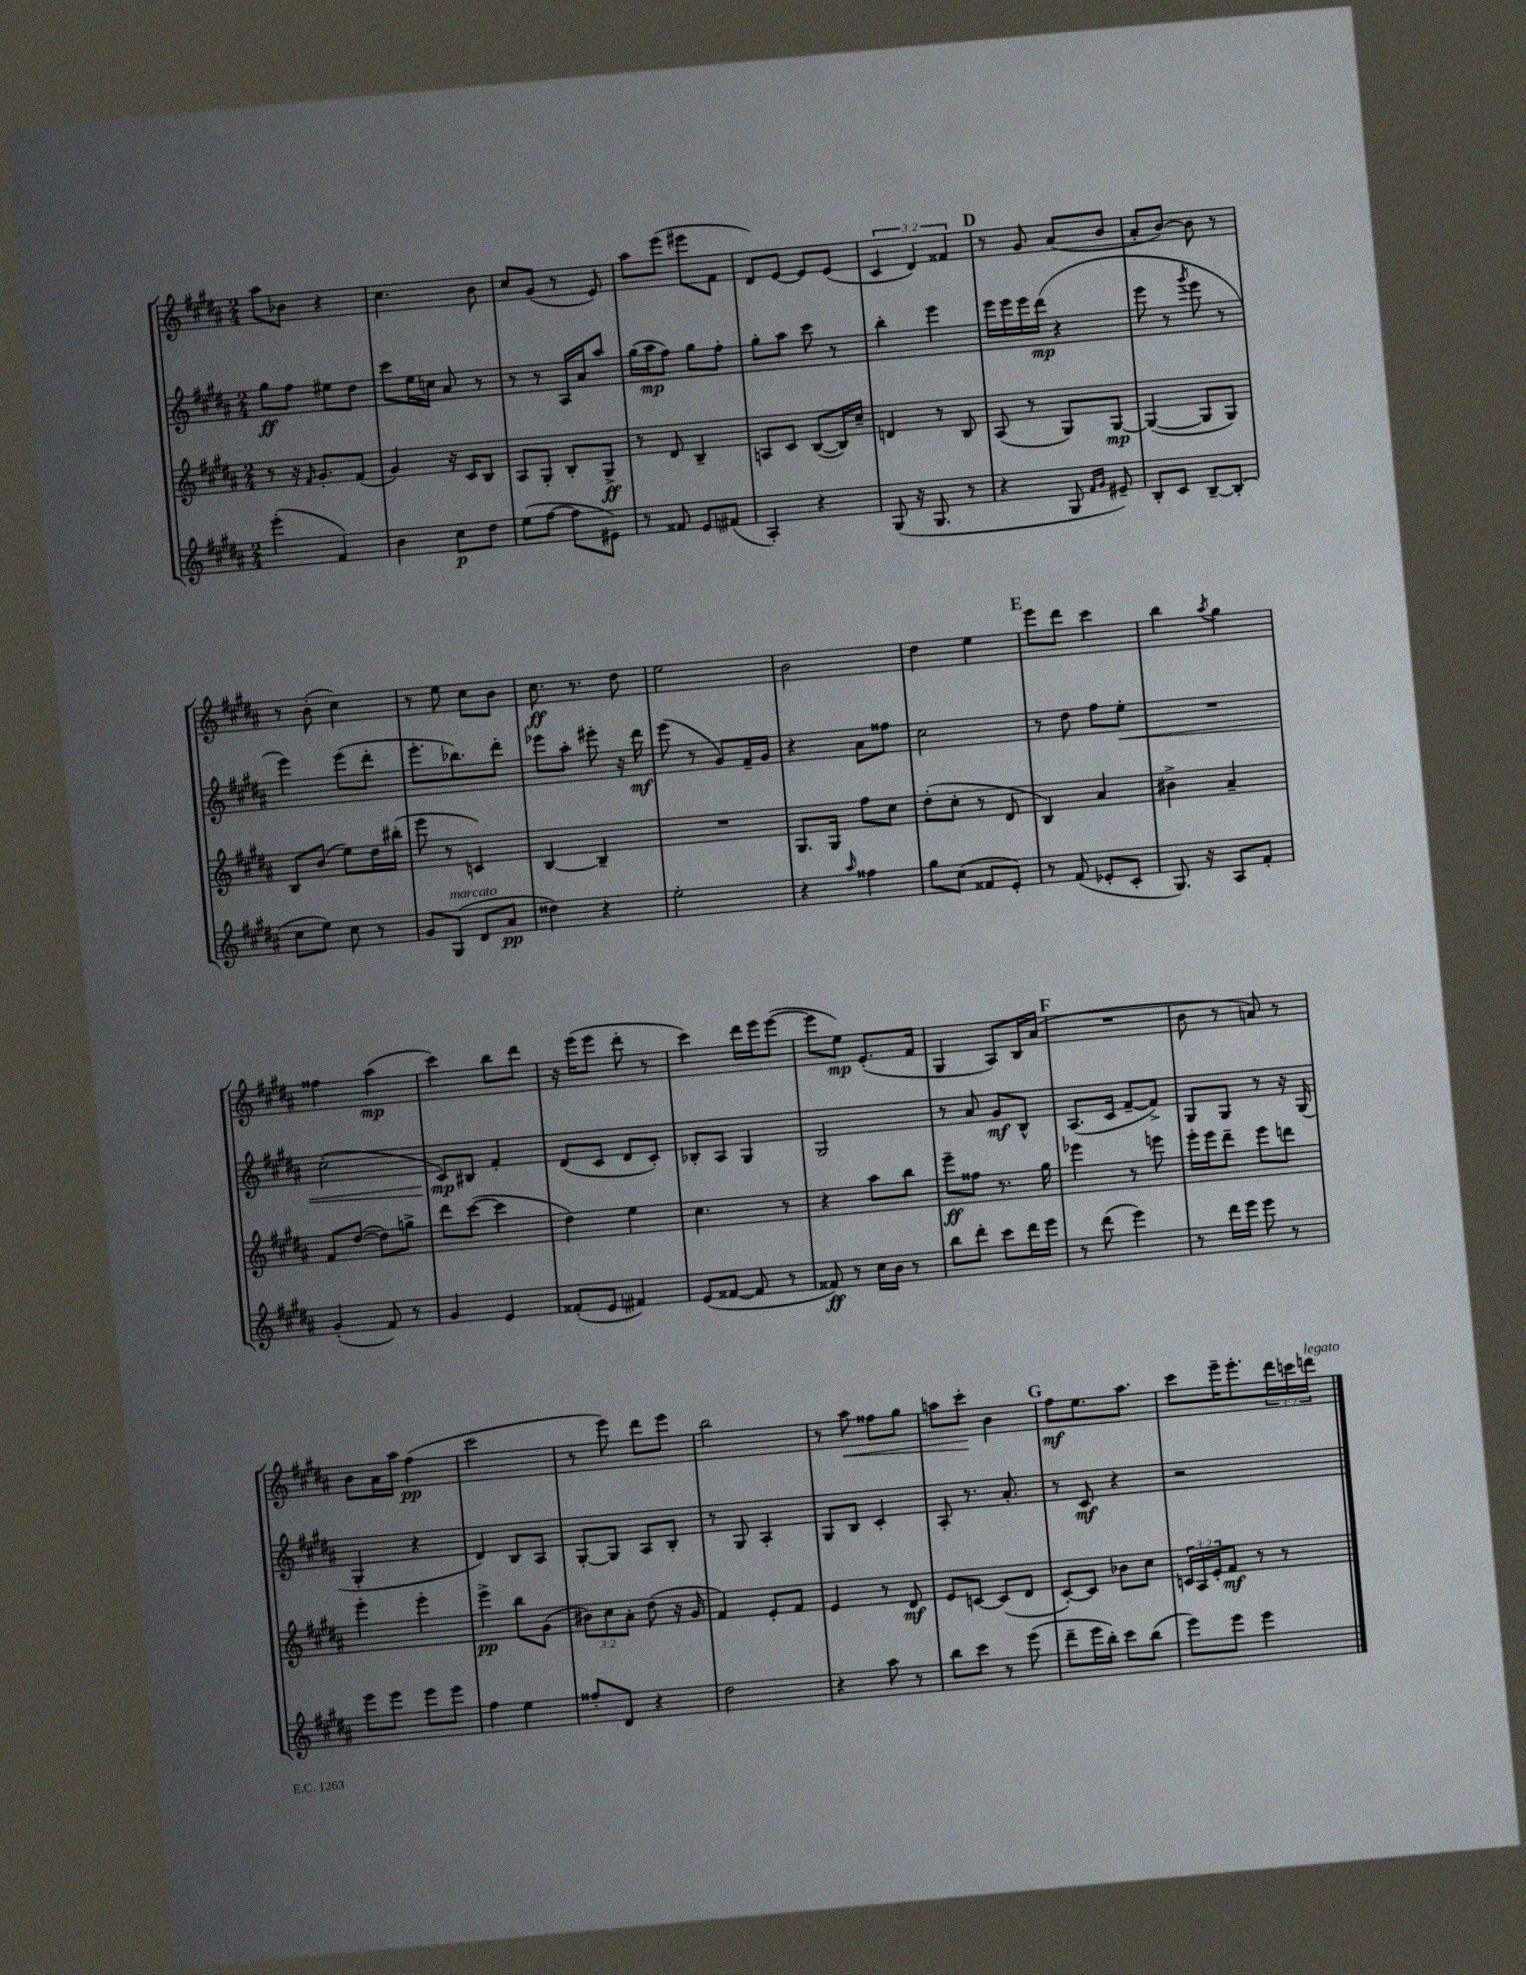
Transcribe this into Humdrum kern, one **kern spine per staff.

**kern	**dynam	**kern	**dynam	**kern	**dynam	**kern	**dynam
*part4	*part4	*part3	*part3	*part2	*part2	*part1	*part1
*staff4	*staff4	*staff3	*staff3	*staff2	*staff2	*staff1	*staff1
*clefG2	*	*clefG2	*	*clefG2	*	*clefG2	*
*k[f#c#g#d#a#]	*	*k[f#c#g#d#a#]	*	*k[f#c#g#d#a#]	*	*k[f#c#g#d#a#]	*
*M2/4	*	*M2/4	*	*M2/4	*	*M2/4	*
=27	=27	=27	=27	=27	=27	=27	=27
(4eee'\	.	8r	.	8gg#\L	ff	8aa#\L	.
.	.	16r	.	8ff#\J	.	8b-X\J	.
.	.	16qqf#/	.	.	.	.	.
.	.	8.g#'/L	.	.	.	.	.
4f#/)	.	.	.	8ee#X\L	.	4r	.
.	.	(8f#/J	.	8dd#\J	.	.	.
=28	=28	=28	=28	=28	=28	=28	=28
4b\	.	4g#/)	.	8ccc#\L	.	4.cc#\	.
.	.	.	.	16ee\L	.	.	.
.	.	.	.	16ccn\JJ	.	.	.
8cc#\L	p	16r	.	8a#/	.	.	.
.	.	16c#/KL	.	.	.	.	.
8dd#\J	.	8B/J	.	8r	.	8b\	.
=29	=29	=29	=29	=29	=29	=29	=29
(8ee\L	.	8A#/L	.	8r	.	8cc#/L	.
[8ff#\J	.	8G#'/J	.	8r	.	(8g#/J	.
8ff#\L]	.	8B'/L	.	16A#/LL	.	8r	.
.	.	.	.	16a#/J	.	.	.
8e#X\J)	.	8G#^/J	ff	8aa#/J	.	8e/)	.
=30	=30	=30	=30	=30	=30	=30	=30
8r	.	8r	.	(16gg#\LL	.	8aa#\L	.
.	.	.	.	16aa#\J	mp	.	.
8f##X/	.	8d#/	.	8ff#\J)	.	(8eee\J	.
8e/L	.	4B~/	.	8gg#\L	.	8eee#X\L	.
(8f#X/J	.	.	.	8ff#'\J	.	8f#\J	.
=31	=31	=31	=31	=31	=31	=31	=31
4A#'/)	.	8An/L	.	8gg#'\L	.	8d#/L)	.
.	.	8c#/J	.	8aa#\J	.	[8e/J	.
4r	.	([8B/L	.	8ccc#\	.	8e/L]	.
.	.	16B/L])	.	8r	.	(8e/J	.
.	.	16cc#~/JJ	.	.	.	.	.
=32	=32	=32	=32	=32	=32	=32	=32
(8G#/	.	4dn/	.	4bb'\	.	6c#/	.
16r	.	.	.	.	.	.	.
.	.	.	.	.	.	6d#/)	.
8.G#/	.	.	.	.	.	.	.
.	.	8r	.	4eee\	.	.	.
.	.	.	.	.	.	6f##X/	.
8r	.	8B/	.	.	.	.	.
!!LO:REH:place=s1:t=D
=33	=33	=33	=33	=33	=33	=33	=33
4r	.	(8A#/	.	16eee\LL	.	8r	.
.	.	.	.	16eee\	.	.	.
.	.	8r	.	16eee\	.	8g#/	.
.	.	.	.	(16ddd#\JJ	mp	.	.
8G#/	.	8G#/L)	.	4r	.	(8a#/L	.
16qqf#/LL	.	.	.	.	.	.	.
16qqg#/JJ	.	.	.	.	.	.	.
8e#X~/)	.	[8G#/J	mp	.	.	8b/J	.
=34	=34	=34	=34	=34	=34	=34	=34
8B'/L	.	(4G#/_	.	8eee\	.	8a#'/L	.
8c#/J	.	.	.	8r	.	[8b/J)	.
.	.	.	.	8qggg#/	.	.	.
[8B~/L	.	8G#/L]	.	8eee\	.	8b\]	.
(8B'/J]	.	8G#/J)	.	8r	.	8r	.
!!LO:LB:g=z
=35	=35	=35	=35	=35	=35	=35	=35
8cc#\L	.	8B/L	.	4eee\)	.	8r	.
8ee\J)	.	(8b/J	.	.	.	(8b'\	.
8cc#\	.	8ee\L)	.	(8eee\L	.	4cc#\)	.
8r	.	16dd#\L	.	8ddd#'\J	.	.	.
.	.	(16bb#X'\JJ	.	.	.	.	.
=36	=36	=36	=36	=36	=36	=36	=36
8g#/L	.	8eee\	.	8.eee'\L	.	8r	.
!LO:TX:a:i:t=marcato	!	!	!	!	!	!	!
(8G#/J	.	8r	.	.	.	8ee\	.
.	.	.	.	8.bb-X\)	.	.	.
8d#/L	.	4cn/)	.	.	.	8cc#\L	.
8a#/J	pp	.	.	8ddd#'\J	.	8b\J	.
=37	=37	=37	=37	=37	=37	=37	=37
4dd##X\)	.	[4B/	.	8eee-X\L	.	8.cc#\	ff
.	.	.	.	8aa#'\J	.	.	.
.	.	.	.	.	.	8.r	.
4r	.	4B~/]	.	8eee#X'\	.	.	.
.	.	.	.	16r	.	8dd#\	.
.	.	.	.	16ddd#\	mf	.	.
=38	=38	=38	=38	=38	=38	=38	=38
2ee'\	.	2r	.	(8eee\	.	2ee\	.
.	.	.	.	8r	.	.	.
.	.	.	.	8g#/L)	.	.	.
.	.	.	.	16f#~/L	.	.	.
.	.	.	.	16g#/JJ	.	.	.
=39	=39	=39	=39	=39	=39	=39	=39
4r	.	8.G#/L	.	4r	.	2b\	.
.	.	16G#/Jk	.	.	.	.	.
16qqaa#/	.	.	.	.	.	.	.
4ff##X\	.	8ff#\L	.	8a#\L	.	.	.
.	.	8cc#\J	.	8ff##X\J	.	.	.
=40	=40	=40	=40	=40	=40	=40	=40
8gg#\L	.	(8dd#'\L	.	2cc#\	.	4dd#\	.
(8cc#\J	.	8cc#'\J	.	.	.	.	.
8f##X/L	.	8r	.	.	.	4ee\	.
8e'/J)	.	8d#/	.	.	.	.	.
!!LO:REH:place=s1:t=E
=41	=41	=41	=41	=41	=41	=41	=41
8r	.	4B/)	.	8r	.	8eee\L	.
(8f#/	.	.	.	8dd#\	.	8ddd#\J	.
8e-X'/L	.	4a#/	.	8ff#\L	.	4ccc#\	.
!	!	!	!	!	!LO:HP:b	!	!
8c#'/J	.	.	.	8ee'\J	<	.	.
=42	=42	=42	=42	=42	=42	=42	=42
8.G#/)	.	4b#X^\	.	2r	.	4bb\	.
16r	.	.	.	.	.	.	.
.	.	.	.	.	.	8qaa#/	.
8A#/L	.	4a#~/	.	.	.	4gg#\	.
8f#'/J	.	.	.	.	.	.	.
!!LO:LB:g=z
=43	=43	=43	=43	=43	=43	=43	=43
(4g#'/	.	8f#/L	.	(2cc#'\	.	4ff##X\	.
.	.	([8dd#/J	.	.	.	.	.
8f#/)	.	8dd#\L])	.	.	.	(4aa#\	mp
8r	.	8ggn^\J	.	.	.	.	.
=44	=44	=44	=44	=44	=44	=44	=44
4g#/	.	8ddd#\L	.	8c#/L)	mp	4ccc#\)	.
.	.	([8ccc#\J	.	8B#X/J	[	.	.
4e/	.	4ccc#\]	.	4f#'/	.	8bb\L	.
.	.	.	.	.	.	8ddd#\J	.
=45	=45	=45	=45	=45	=45	=45	=45
(8f##X'/L	.	4dd#\)	.	(8d#/L	.	16r	.
.	.	.	.	.	.	(16eee\KL	.
8e/J	.	.	.	8c#/J	.	8eee\J	.
4f#X/)	.	4ee\	.	8d#/L	.	8ddd#'\	.
.	.	.	.	8c#'/J)	.	8r	.
=46	=46	=46	=46	=46	=46	=46	=46
(8e/L	.	4.cc#\	.	8B-X'/L	.	4ccc#\)	.
[8f##X/J	.	.	.	8A#/J	.	.	.
8f##/]	.	.	.	4G#/	.	16ddd#\LL	.
.	.	.	.	.	.	16eee\J	.
8r	.	8r	.	.	.	([8eee\J	.
=47	=47	=47	=47	=47	=47	=47	=47
8f##X/)	ff	4r	.	2G#/	.	8eee\L]	.
8r	.	.	.	.	.	8ee\J)	mp
16cc#\LL	.	8aa#\L	.	.	.	(8.e'/L	.
16b\JJ	.	.	.	.	.	.	.
8r	.	8bb\J	.	.	.	.	.
.	.	.	.	.	.	16f#/Jk	.
=48	=48	=48	=48	=48	=48	=48	=48
8bb\L	.	8eee~\L	ff	8r	.	4G#/	.
8ddd#'\J	.	8ff##X\J	.	8a#/	.	.	.
8ccc#\L	.	8.r	.	8g#/L	mf	8A#/L)	.
16ddd#\L	.	.	.	8B^^/J	.	16B/L	.
16eee\JJ	.	16gg#\	.	.	.	(16a#/JJ	.
!!LO:REH:place=s1:t=F
=49	=49	=49	=49	=49	=49	=49	=49
8r	.	4eee-X\	.	(8.A#/L	.	2r	.
(8ddd#\	.	.	.	.	.	.	.
.	.	.	.	16c#/Jk	.	.	.
4eee\)	.	8r	.	[8f#~/L	.	.	.
.	.	8eeen\	.	8f#^/J])	.	.	.
=50	=50	=50	=50	=50	=50	=50	=50
8r	.	16eee'\LL	.	8G#/L	.	8b\	.
.	.	16eee\J	.	.	.	.	.
16ddd#\LL	.	8ddd#~\J	.	8G#/J	.	8r	.
16eee\JJ	.	.	.	.	.	.	.
8eee\	.	8eee\L	.	8r	.	8an/)	.
8r	.	8dddn\J	.	16r	.	8r	.
.	.	.	.	(16G#/	.	.	.
!!LO:LB:g=z
=51	=51	=51	=51	=51	=51	=51	=51
8eee\L	.	4eee'\	.	4G#'/	.	8b\L	.
8eee\J	.	.	.	.	.	16a#\L	.
.	.	.	.	.	.	16aa#\JJ	.
8eee\L	.	4eee'\	.	4r	.	(4ff#\	pp
8eee\J	.	.	.	.	.	.	.
=52	=52	=52	=52	=52	=52	=52	=52
4ff#\	.	4eee^\	pp	4d#/)	.	2ccc#\	.
4ee\	.	8bb\L	.	8B/L	.	.	.
.	.	(8g#\J	.	8A#/J	.	.	.
=53	=53	=53	=53	=53	=53	=53	=53
8ff##X'/L	.	12b#X\L)	.	[8G#'/L	.	8r	.
.	.	12cc#\	.	.	.	.	.
8d#/J	.	.	.	8G#/J]	.	8eee\)	.
.	.	12a#'\J	.	.	.	.	.
4r	.	(8dd#\	.	8A#/L	.	8ddd#\L	.
.	.	16r	.	8B'/J	.	8eee\J	.
.	.	16g#/	.	.	.	.	.
=54	=54	=54	=54	=54	=54	=54	=54
2dd#\	.	4f#/)	.	8r	.	2bb\	.
.	.	.	.	8G#/	.	.	.
.	.	8e'/L	.	4A#'/	.	.	.
.	.	8f#/J	.	.	.	.	.
=55	=55	=55	=55	=55	=55	=55	=55
4r	.	4e/	.	8G#/L	.	8r	.
!	!	!	!	!	!	!	!LO:HP:b
.	.	.	.	8B/J	.	8aa#\	<
8aa#\	.	8r	.	4c#'/	.	8ff##X\L	.
8r	.	8d#/	mf	.	.	8gg#\J	.
=56	=56	=56	=56	=56	=56	=56	=56
8bb\L	.	8e/L	.	8A#'/	.	8aan\L	.
8ccc#\J	.	[8cn/J	.	8.r	.	8ccc#'\J	.
8r	.	(8c/L]	.	.	.	4b\	[
.	.	.	.	8.a#'/	.	.	.
(8eee\	.	8d#/J	.	.	.	.	.
!!LO:REH:place=s1:t=G
=57	=57	=57	=57	=57	=57	=57	=57
8ddd#~\L	.	[8c#'/L)	.	8r	.	8ff#\L	mf
16eee\L	.	8c#/J]	.	8c#/	mf	8.ee\	.
16bb'\JJ)	.	.	.	.	.	.	.
8ccc#\L	.	8b-X\L	.	4r	.	.	.
.	.	.	.	.	.	8.aa#\J	.
(8bb\J	.	8cc#\J	.	.	.	.	.
=58	=58	=58	=58	=58	=58	=58	=58
8eee\L)	.	24cn/LL	.	2r	.	8ccc#\L	.
.	.	24A#/	.	.	.	.	.
.	.	24e'/J	.	.	.	.	.
8eee\J	.	8f#/J	mf	.	.	16eee~\K	.
.	.	.	.	.	.	8.eee'\	.
4eee\	.	8r	.	.	.	.	.
.	.	8r	.	.	.	24ddd#\L	.
.	.	.	.	.	.	24cccn\	.
!	!	!	!	!	!	!LO:TX:a:i:t=legato	!
.	.	.	.	.	.	24dddn\JJ	.
==	==	==	==	==	==	==	==
*-	*-	*-	*-	*-	*-	*-	*-
